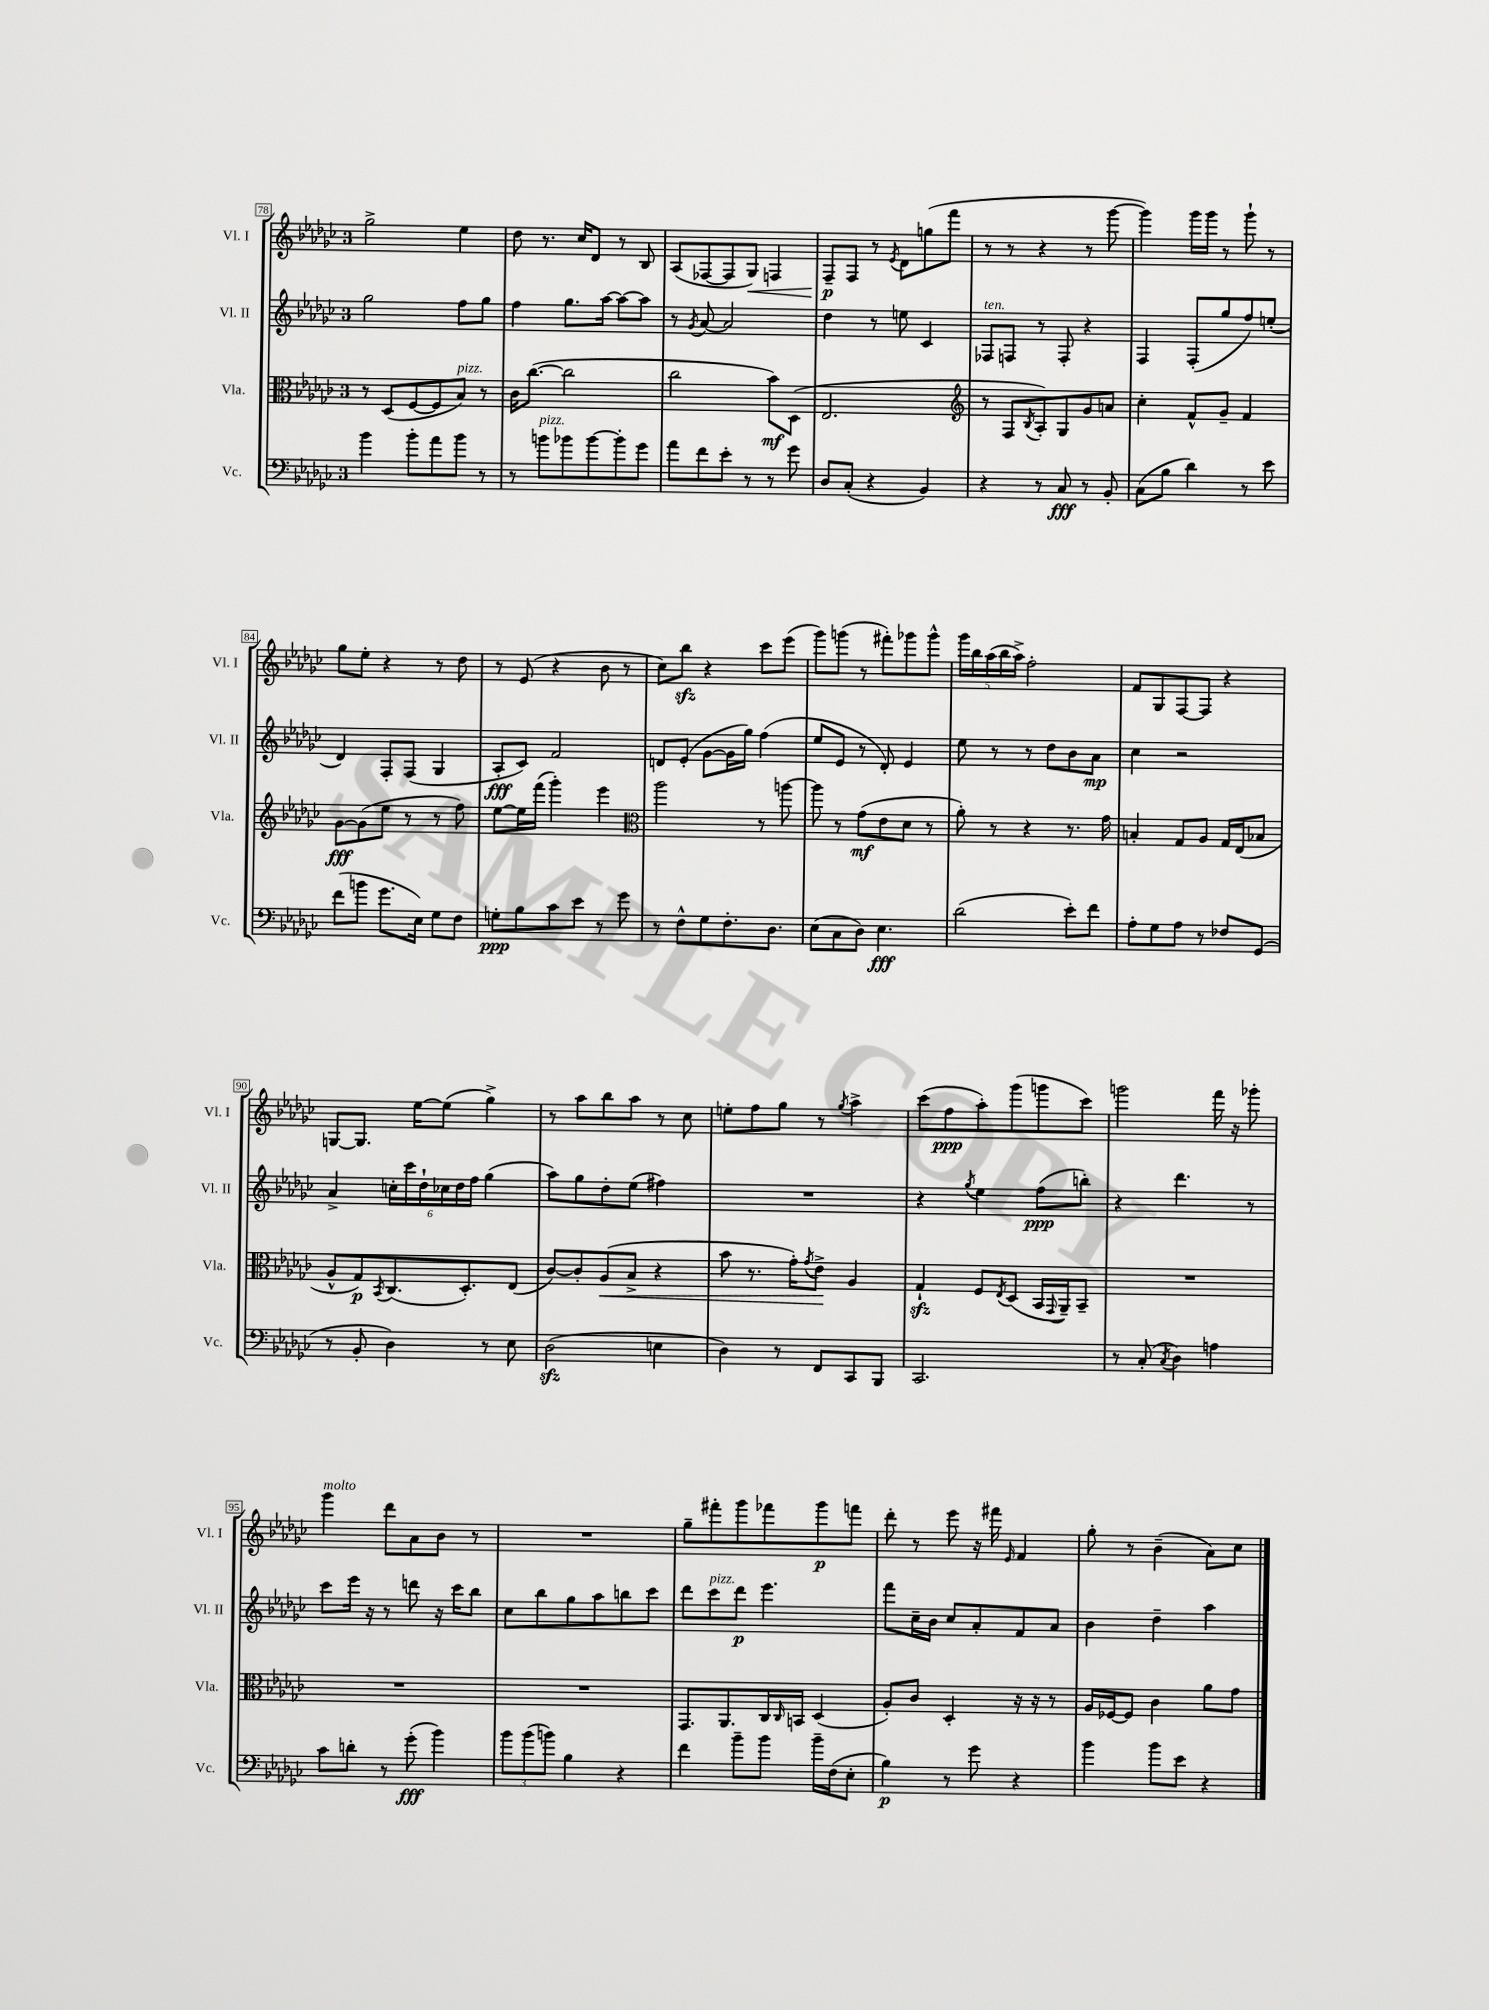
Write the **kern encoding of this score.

**kern	**dynam	**kern	**dynam	**kern	**dynam	**kern	**dynam
*part4	*part4	*part3	*part3	*part2	*part2	*part1	*part1
*staff4	*staff4	*staff3	*staff3	*staff2	*staff2	*staff1	*staff1
*I"Vc.	*	*I"Vla.	*	*I"Vl. II	*	*I"Vl. I	*
*I'Vc.	*	*I'Vla.	*	*I'Vl. II	*	*I'Vl. I	*
*clefF4	*	*clefC3	*	*clefG2	*	*clefG2	*
*k[b-e-a-d-g-c-]	*	*k[b-e-a-d-g-c-]	*	*k[b-e-a-d-g-c-]	*	*k[b-e-a-d-g-c-]	*
*M3/4	*	*M3/4	*	*M3/4	*	*M3/4	*
=78	=78	=78	=78	=78	=78	=78	=78
4b-\	.	8r	.	2gg-\	.	2gg-^\	.
.	.	(8D-/L	.	.	.	.	.
8b-'\L	.	[8F/	.	.	.	.	.
8a-\	.	8F/]	.	.	.	.	.
!	!	!LO:TX:a:i:t=pizz.	!	!	!	!	!
8b-\J	.	8B-/J)	.	8ff\L	.	4ee-\	.
8r	.	8r	.	8gg-\J	.	.	.
=79	=79	=79	=79	=79	=79	=79	=79
8r	.	16c-\KL	.	4ff\	.	8dd-\	.
.	.	([8.cc-\J	.	.	.	.	.
!LO:TX:a:i:t=pizz.	!	!	!	!	!	!	!
8bn\L	.	.	.	.	.	8.r	.
8b-X\	.	2cc-\]	.	8.gg-\L	.	.	.
.	.	.	.	.	.	16cc-/KL	.
[8b-\	.	.	.	.	.	8d-/J	.
.	.	.	.	[16aa-\Jk	.	.	.
8b-'\]	.	.	.	8aa-\L_	.	8r	.
8g-\J	.	.	.	8aa-\J]	.	8B-/	.
=80	=80	=80	=80	=80	=80	=80	=80
8a-\L	.	2cc-\	.	8r	.	(8A-/L	.
.	.	.	.	8qg-/	.	.	.
8f\	.	.	.	[8a-/	.	[8F-X/	.
8e-'\J	.	.	.	2a-/]	.	8F-/]	.
!	!	!	!	!	!	!	!LO:HP:b
8r	.	.	.	.	.	8G-/J)	<
8r	.	8b-\L)	mf	.	.	4Fn/	.
8g-\	.	(8D-\J	.	.	.	.	.
=81	=81	=81	=81	=81	=81	=81	=81
8D-/L	.	2.E-/	.	4dd-\	.	8F~/L	p
(8C-'/J	.	.	.	.	.	8F/J	[
4r	.	.	.	8r	.	8r	.
.	.	.	.	.	.	8qe-/	.
.	.	.	.	8een\	.	8d-\L	.
4BB-/)	.	.	.	4c-/	.	(8ggn\	.
.	.	.	.	.	.	8fff\J	.
=82	=82	=82	=82	=82	=82	=82	=82
*	*	*clefG2	*	*	*	*	*
!	!	!	!	!LO:TX:a:i:t=ten.	!	!	!
4r	.	8r	.	8F-X/L	.	8r	.
.	.	8F/L	.	8Fn/J	.	8r	.
.	.	8qB-/	.	.	.	.	.
8r	.	8A-'/)	.	8r	.	4r	.
8C-/	fff	8G-/	.	8F'/	.	.	.
8r	.	8g-/	.	4r	.	8r	.
8BB-'/	.	8an/J	.	.	.	[8ggg-\	.
=83	=83	=83	=83	=83	=83	=83	=83
(8C-\L	.	4cc-'\	.	4F/	.	4ggg-\])	.
8B-\J	.	.	.	.	.	.	.
4d-\)	.	8f^^/L	.	(8F'/L	.	16ggg-\LL	.
.	.	.	.	.	.	16ggg-\JJ	.
.	.	8g-~/J	.	8gg-/	.	8r	.
8r	.	4f/	.	8ff/)	.	8ggg-`\	.
8e-\	.	.	.	(8een'/J	.	8r	.
!!LO:LB:g=z
=84	=84	=84	=84	=84	=84	=84	=84
(8f\L	.	[8g-\L	fff	4d-/)	.	8gg-\L	.
8bn\J	.	(8g-\]	.	.	.	8ee-'\J	.
8.g-\L	.	8ee-\J	.	8F'/L	.	4r	.
.	.	8r	.	(8F/J	.	.	.
16E-\Jk)	.	.	.	.	.	.	.
8G-\L	.	8r	.	4G-/	.	8r	.
8F\J	.	8ff\)	.	.	.	8dd-\	.
=85	=85	=85	=85	=85	=85	=85	=85
8Gn'\L	ppp	[8ee-\L	.	8A-'/L	fff	8r	.
8B-\	.	16ee-\L]	.	8c-/J)	.	(8e-/	.
.	.	(16fff\JJ	.	.	.	.	.
8c-\	.	4ggg-'\)	.	2f/	.	4r	.
8e-\J	.	.	.	.	.	.	.
8r	.	4eee-\	.	.	.	8b-\	.
8g-\	.	.	.	.	.	8r	.
=86	=86	=86	=86	=86	=86	=86	=86
*	*	*clefC3	*	*	*	*	*
8r	.	2aa-\	.	8dn/L	.	8cc-\L)	.
8F^^\L	.	.	.	(8e-'/J	.	8bb-zz\J	.
8G-\	.	.	.	[8g-\L	.	4r	.
8.F'\	.	.	.	16g-\L]	.	.	.
.	.	.	.	16gg-\JJ)	.	.	.
.	.	8r	.	(4ff\	.	8ccc-\L	.
8.D-\J	.	.	.	.	.	.	.
.	.	[8aan\	.	.	.	(8eee-\J	.
=87	=87	=87	=87	=87	=87	=87	=87
(8E-\L	.	8aa\]	.	8ee-/L	.	8ggg-\L)	.
8C-\	.	8r	.	8e-/J	.	(8gggn\J	.
8D-\J)	.	(8g-\L	mf	8r	.	8r	.
4.E-\	fff	8e-\	.	8d-'/)	.	8fff#X'\L)	.
.	.	8d-\J	.	4e-/	.	8ggg-X\	.
.	.	8r	.	.	.	8ggg-^^\J	.
=88	=88	=88	=88	=88	=88	=88	=88
(2d-\	.	8a-'\)	.	8ee-\	.	20ggg-\LL	.
.	.	.	.	.	.	20bb-\	.
.	.	.	.	.	.	(20aa-\	.
.	.	8r	.	8r	.	.	.
.	.	.	.	.	.	20bb-\	.
.	.	.	.	.	.	20aa-^\JJ)	.
.	.	4r	.	8r	.	2ff'\	.
.	.	.	.	8dd-\L	.	.	.
8e-'\L)	.	8.r	.	8b-\	.	.	.
8f\J	.	.	.	8a-\J	mp	.	.
.	.	16g-\	.	.	.	.	.
=89	=89	=89	=89	=89	=89	=89	=89
8A-'\L	.	4Bn'/	.	4cc-\	.	8f/L	.
8G-\	.	.	.	.	.	8G-/	.
8A-\J	.	8G-/L	.	2r	.	[8F/	.
8r	.	8A-/J	.	.	.	8F/J]	.
8F-X/L	.	16G-/LL	.	.	.	4r	.
.	.	(16E-/J	.	.	.	.	.
(8GG-/J	.	8B-X/J	.	.	.	.	.
!!LO:LB:g=z
=90	=90	=90	=90	=90	=90	=90	=90
8r	.	8A-^^/L	.	4a-^/	.	[8Gn/L	.
8BB-'/	.	8G-/)	p	.	.	8.G/J]	.
.	.	8qBB-/	.	.	.	.	.
4D-\)	.	(8.C-/	.	24ccn'\LL	.	.	.
.	.	.	.	24ccc-\	.	.	.
.	.	.	.	.	.	[16ee-\KL	.
.	.	.	.	24dd-`\	.	.	.
.	.	.	.	24cc-X\	.	(8ee-\J]	.
.	.	.	.	24dd-\	.	.	.
.	.	8.D-'/)	.	.	.	.	.
.	.	.	.	24ff\JJ	.	.	.
8r	.	.	.	(4gg-\	.	4gg-^\)	.
8E-\	.	(8E-/J	.	.	.	.	.
=91	=91	=91	=91	=91	=91	=91	=91
(2D-zz\	.	[8c-/L)	.	8aa-\L)	.	8r	.
.	.	8c-'/]	.	8gg-\	.	8aa-\L	.
!	!	!	!LO:HP:b	!	!	!	!
.	.	(8A-/	<	8dd-'\	.	8bb-\	.
.	.	8B-^/J	.	(8ee-\J	.	8aa-\J	.
4En\	.	4r	.	4ff#X\)	.	8r	.
.	.	.	.	.	.	8cc-\	.
=92	=92	=92	=92	=92	=92	=92	=92
4D-\)	.	8b-\	.	2.r	.	8een'\L	.
.	.	8.r	.	.	.	8ff\	.
8r	.	.	.	.	.	8gg-\J	.
.	.	16g-'\KL)	.	.	.	.	.
.	.	8qg-/	.	.	.	.	.
8FF/L	.	8e-^\J	.	.	.	8r	.
.	.	.	.	.	.	8qgg-/	.
8CC-/	.	4A-/	[	.	.	4aa-^\	.
8BBB-/J	.	.	.	.	.	.	.
=93	=93	=93	=93	=93	=93	=93	=93
2.CC-/	.	4G-zz`/	.	4r	.	(8ccc-\L	.
.	.	.	.	.	.	8ff\	ppp
.	.	.	.	8qgg-/	.	.	.
.	.	8F/L	.	4ee-\	.	8aa-'\)	.
.	.	8qE-/	.	.	.	.	.
.	.	(8D-/J	.	.	.	(8ggg-\	.
.	.	16BB-/LL	.	(8ff\L	ppp	8gggn\	.
.	.	8qqGG-/	.	.	.	.	.
.	.	16AA-~/J)	.	.	.	.	.
.	.	8BB-~/J	.	8bbn'\J)	.	8ccc-\J)	.
=94	=94	=94	=94	=94	=94	=94	=94
8r	.	2.r	.	4r	.	2gggn\	.
(8C-'/	.	.	.	.	.	.	.
8qC-/	.	.	.	.	.	.	.
4D-\)	.	.	.	4.ddd-\	.	.	.
4An\	.	.	.	.	.	16fff\	.
.	.	.	.	.	.	16r	.
.	.	.	.	8r	.	8ggg-X'\	.
!!LO:LB:g=z
=95	=95	=95	=95	=95	=95	=95	=95
!	!	!	!	!	!	!LO:TX:a:i:t=molto	!
8c-\L	.	2.r	.	8ccc-\L	.	4ggg-\	.
8dn'\J	.	.	.	16eee-\Jk	.	.	.
.	.	.	.	16r	.	.	.
8r	.	.	.	8r	.	8ddd-\L	.
(8g-'\	fff	.	.	8dddn\	.	8a-\	.
4b-\)	.	.	.	16r	.	8b-\J	.
.	.	.	.	16ccc-\KL	.	.	.
.	.	.	.	8bb-\J	.	8r	.
=96	=96	=96	=96	=96	=96	=96	=96
12b-\L	.	2.r	.	8cc-\L	.	2.r	.
(12b-\	.	.	.	.	.	.	.
.	.	.	.	8bb-\	.	.	.
12bn\J)	.	.	.	.	.	.	.
4B-\	.	.	.	8gg-\	.	.	.
.	.	.	.	8aa-\	.	.	.
4r	.	.	.	8bbn\	.	.	.
.	.	.	.	8ccc-\J	.	.	.
=97	=97	=97	=97	=97	=97	=97	=97
4f\	.	8.GG-/L	.	8ddd-\L	.	8gg-~\L	.
!	!	!	!	!LO:TX:a:i:t=pizz.	!	!	!
.	.	.	.	8ccc-\	.	8fff#X'\	.
.	.	8.AA-/	.	.	.	.	.
8b-~\L	.	.	.	8ddd-\J	p	8ggg-\	.
8b-\J	.	16C-/L	.	4.eee-\	.	8fff-X\	.
.	.	16qqC-/	.	.	.	.	.
.	.	16BBn/JJ	.	.	.	.	.
16b-~\LL	.	(4D-/	.	.	.	8ggg-\	p
(16F\J	.	.	.	.	.	.	.
8E-'\J	.	.	.	.	.	8fffn\J	.
=98	=98	=98	=98	=98	=98	=98	=98
4B-\)	p	8A-'/L)	.	8fff\L	.	8ddd-'\	.
.	.	8c-/J	.	16cc-~\L	.	8r	.
.	.	.	.	16b-\JJ	.	.	.
8r	.	4D-'/	.	8cc-/L	.	8eee-\	.
8g-\	.	.	.	8a-'/	.	16r	.
.	.	.	.	.	.	16fff#X\	.
.	.	.	.	.	.	16qqe-/	.
4r	.	16r	.	8f/	.	4f/	.
.	.	16r	.	.	.	.	.
.	.	8r	.	8a-/J	.	.	.
=99	=99	=99	=99	=99	=99	=99	=99
4b-\	.	16A-/LL	.	4b-\	.	8gg-'\	.
.	.	[16F-X/J	.	.	.	.	.
.	.	8F-/J]	.	.	.	8r	.
8b-\L	.	4c-\	.	4dd-~\	.	(4b-~\	.
8e-\J	.	.	.	.	.	.	.
4r	.	8a-\L	.	4aa-\	.	8a-\L)	.
.	.	8g-\J	.	.	.	8cc-\J	.
==	==	==	==	==	==	==	==
*-	*-	*-	*-	*-	*-	*-	*-
